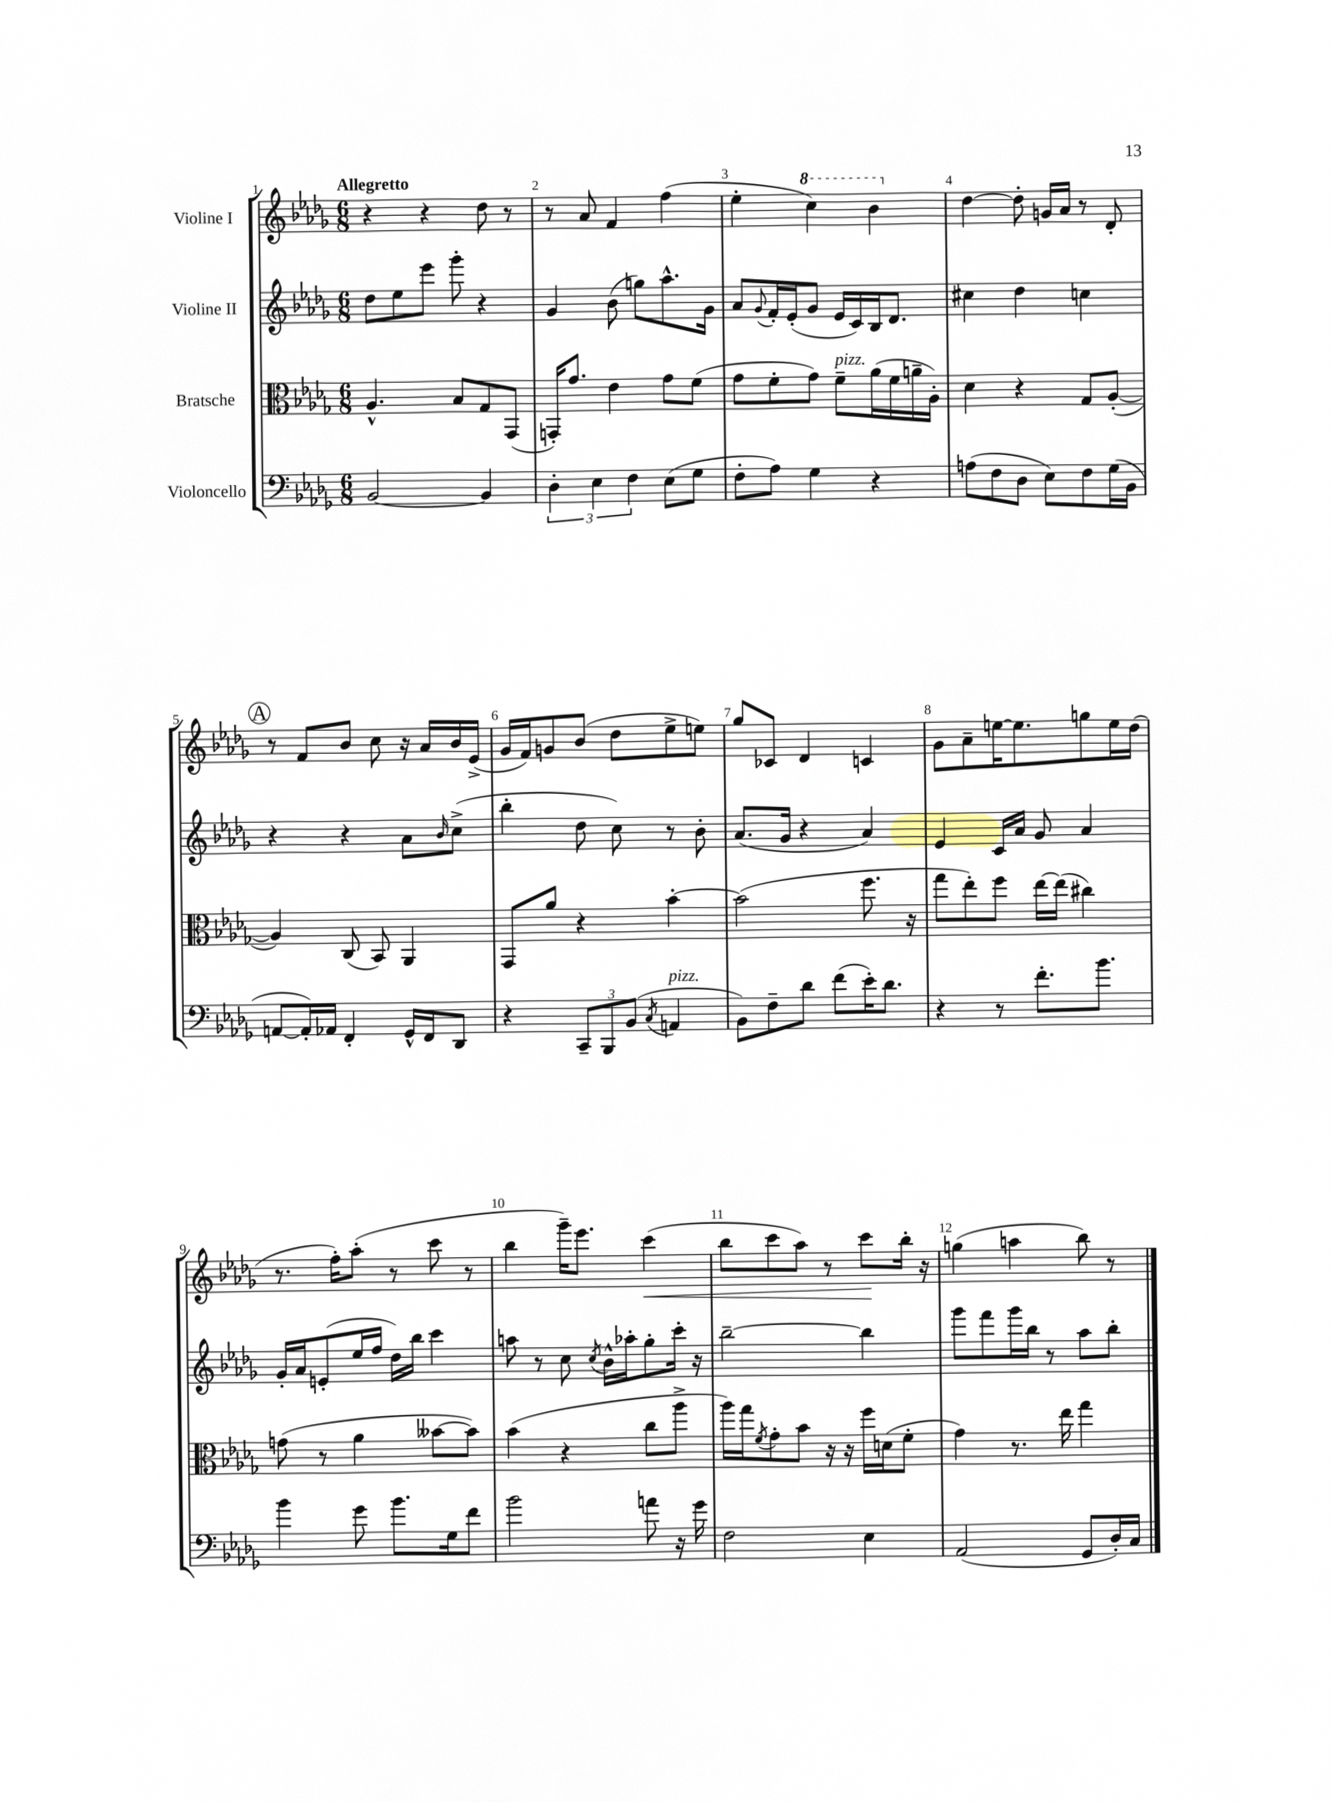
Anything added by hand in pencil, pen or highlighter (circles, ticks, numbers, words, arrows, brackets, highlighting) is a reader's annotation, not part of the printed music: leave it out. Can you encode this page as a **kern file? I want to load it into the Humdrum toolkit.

**kern	**kern	**kern	**kern
*staff4	*staff3	*staff2	*staff1
*clefF4	*clefC3	*clefG2	*clefG2
*k[b-e-a-d-g-]	*k[b-e-a-d-g-]	*k[b-e-a-d-g-]	*k[b-e-a-d-g-]
*M6/8	*M6/8	*M6/8	*M6/8
[2BB-	4.A-^^	8dd-	4r
.	.	8ee-	.
.	.	8eee-	4r
.	8B-	8ggg-'	.
4BB-]	8G-	4r	8dd-
.	(8GG-	.	8r
=	=	=	=
6D-'	16GG')	4g-	8r
.	8.g-	.	.
.	.	.	8a-
6E-	.	.	.
.	4e-	(8b-	4f
6F	.	.	.
.	.	8gg)	.
(8E-	8g-	8.aa-^^	(4ff
8G-	(8f	.	.
.	.	16g-	.
=	=	=	=
8F'	8g-	8a-	4ee-'
.	.	8qqg-	.
8A-)	8f'	16f'	.
.	.	(16e-'	.
4G-	8g-)	8g-	4ccc)
.	8f~	16e-	.
.	.	16c)	.
4r	(16a-	16B-	4bb-
.	16f	8.d-	.
.	16a~	.	.
.	16A-')	.	.
=	=	=	=
(8A	4d-	4cc#	[4dd-
8F	.	.	.
8D-	4r	4dd-	8dd-']
8E-)	.	.	16g
.	.	.	16a-
8F	8G-	4cc	8r
(16G-	([8A-'	.	8d-'
16BB-	.	.	.
=	=	=	=
[8AA	4A-])	4r	8r
16AA'])	.	.	8f
16AA-	.	.	.
4FF'	(8C	4r	8b-
.	8BB-)	.	8cc
16GG-^^	4AA-	8a-	16r
16FF	.	.	16a-
.	.	16qqb-	.
8DD-	.	(8cc^	16b-
.	.	.	(16e-^
=	=	=	=
4r	8GG-	4bb-'	16g-
.	.	.	16f)
.	8a-	.	8g
12CC~	4r	8dd-	(8b-
12BBB-	.	.	.
.	.	8cc)	8dd-
(12BB-	.	.	.
8qC	.	.	.
4AA	[4b-'	8r	8ee-^
.	.	8b-'	8ee)
=	=	=	=
8BB-)	(2b-]	(8.a-	8gg-
8F~	.	.	8c-
.	.	16g-	.
8d-	.	4r	4d-
(8f	.	.	.
16e-')	8.ff	4a-)	4c
8.d-	.	.	.
.	16r	.	.
=	=	=	=
4r	8gg-	4e-	8g-
.	8ee-')	.	8a-~
8r	8ff	16c	[16ee
.	.	16a-	8.ee]
8.f'	[16ee-	8g-	.
.	(16ee-]	.	.
.	4cc#)	4a-	8gg
8.b-	.	.	.
.	.	.	16ee
.	.	.	(16dd-
=	=	=	=
4b-	(8g	16g-'	8.r
.	.	16a-	.
.	8r	(8e'	.
.	.	.	16ff')
8g-	4a-	16ee-	(8aa-'
.	.	16ff	.
8.b-	.	16dd-)	8r
.	.	16bb-	.
.	[8b--	4ccc	8ccc
16G-	.	.	.
8f	8b--])	.	8r
=	=	=	=
2b-	(4b-	8aa	4bb-
.	.	8r	.
.	4r	8cc	16ggg-~)
.	.	.	8.eee-
.	.	8qcc	.
.	.	16b-^^	.
.	.	16aa-'	.
8a	8cc	8gg-'	(4ccc
16r	8aa-^	16ccc'	.
16g-	.	16r	.
=	=	=	=
2F	16aa-)	[2bb-~	8bb-
.	16gg-	.	.
.	8qf	.	.
.	8g-'	.	8ccc
.	8b-	.	8aa-)
.	16r	.	8r
.	16r	.	.
4E-	16ff	4bb-]	8ccc
.	(16d	.	.
.	8f'	.	16bb-'
.	.	.	16r
=	=	=	=
(2AA-	4g-)	8ggg-	(4gg
.	.	8fff	.
.	8.r	16ggg-	4aa
.	.	16bb-	.
.	.	8r	.
.	16ee-	.	.
8GG-	4gg-	8aa-	8bb-)
16D-')	.	8bb-'	8r
16C	.	.	.
==	==	==	==
*-	*-	*-	*-
